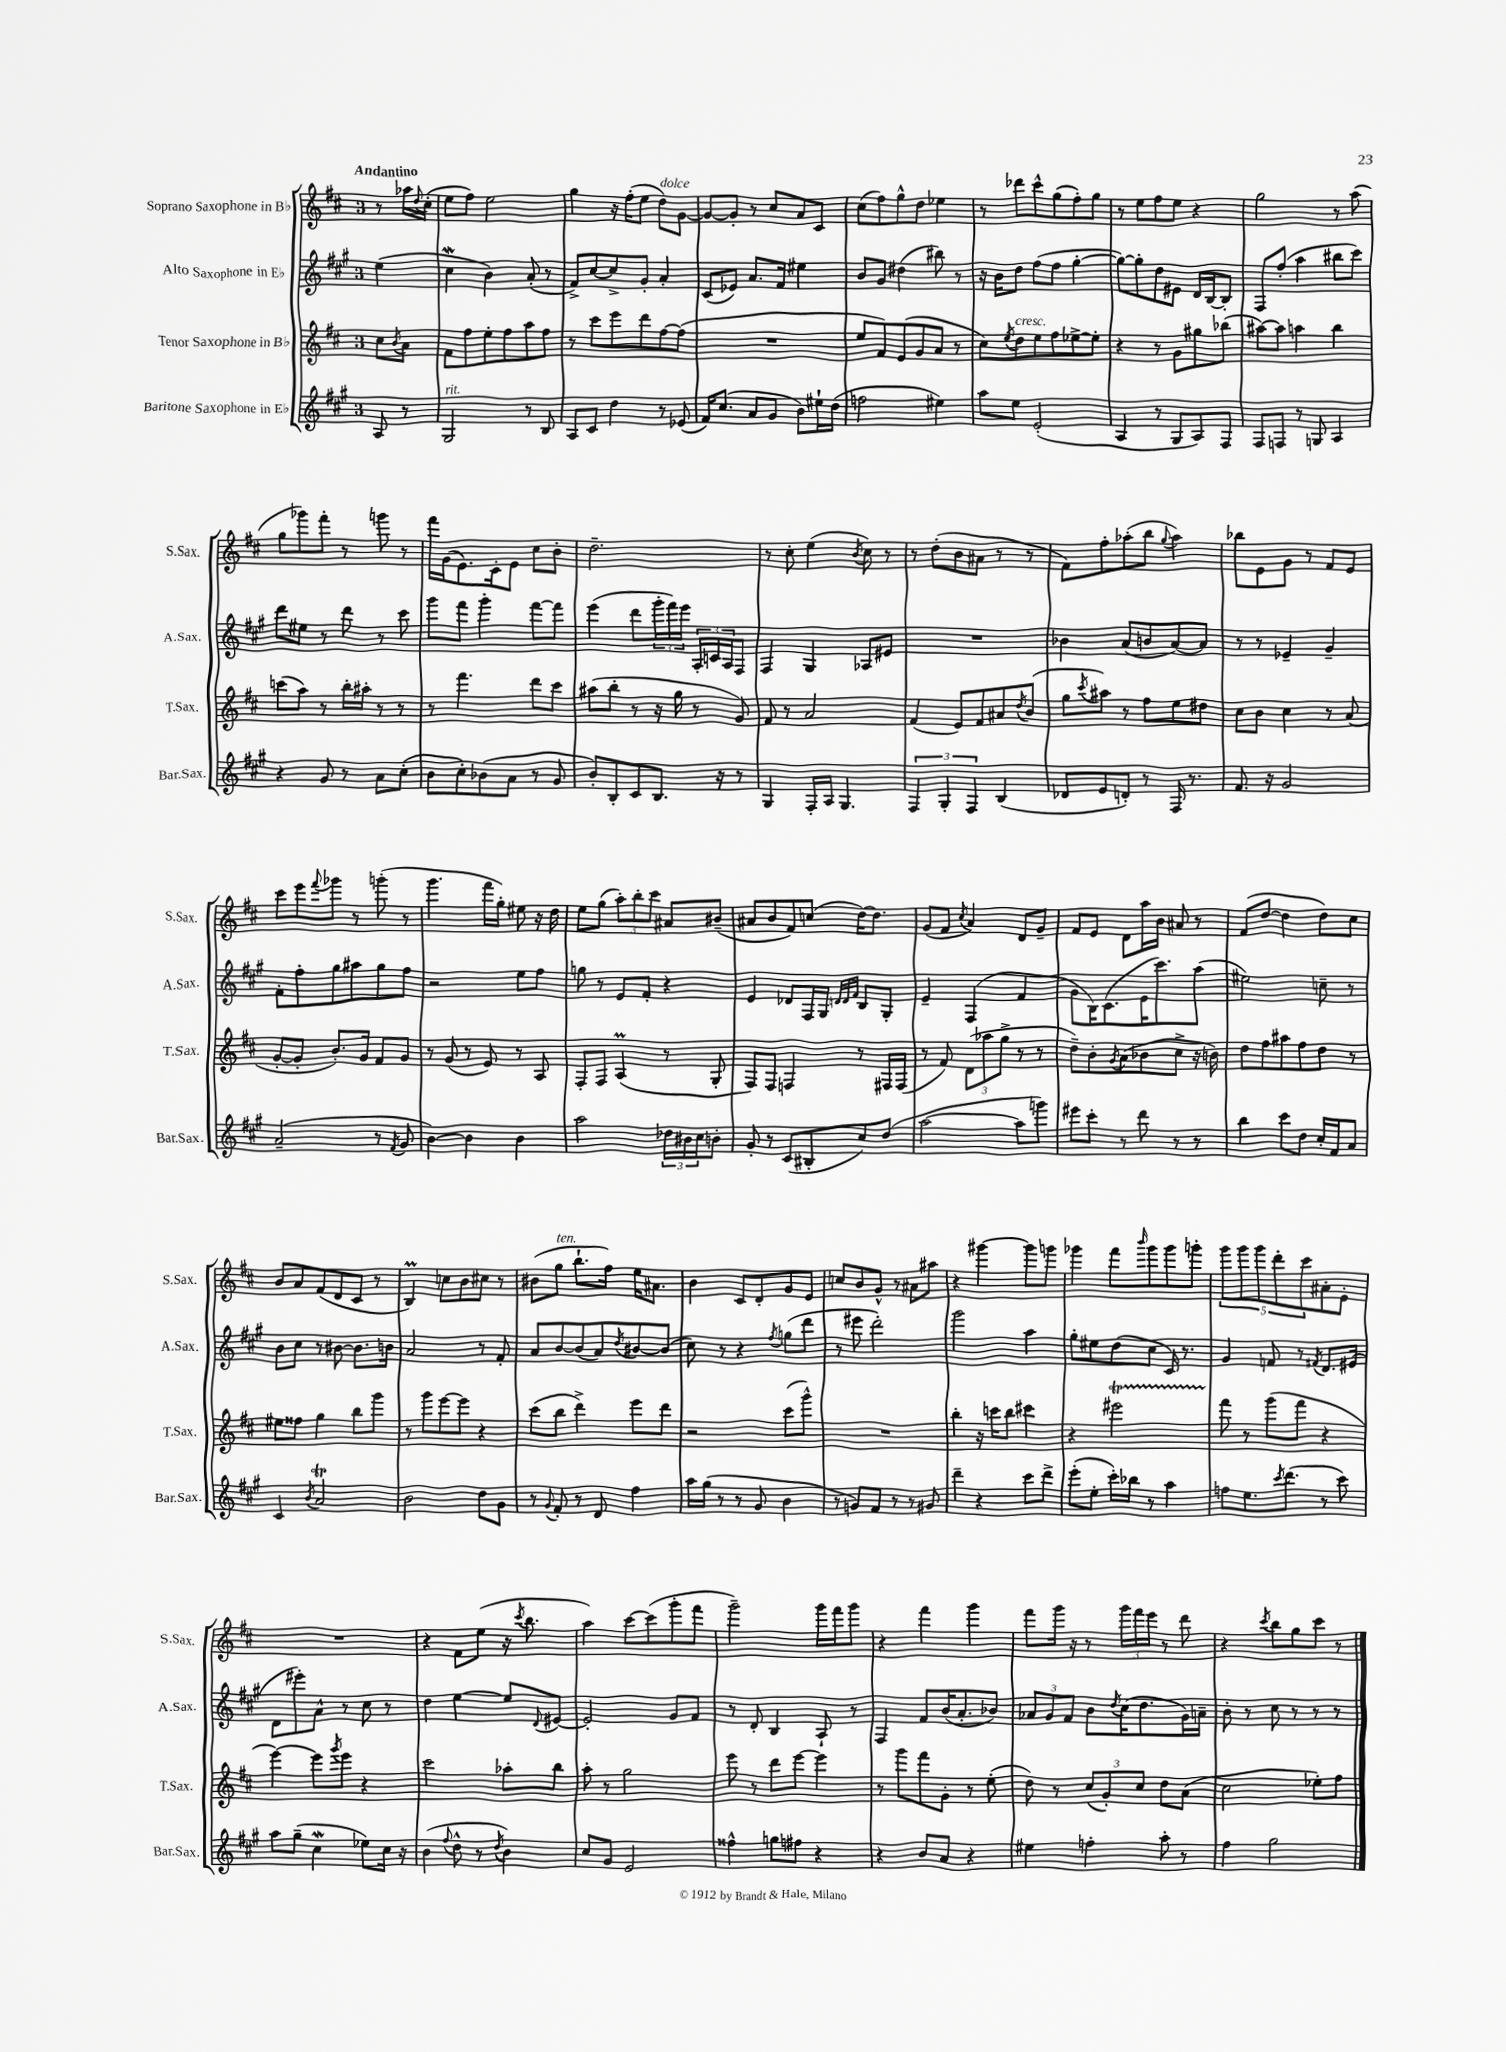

**kern	**kern	**kern	**kern
*part4	*part3	*part2	*part1
*staff4	*staff3	*staff2	*staff1
*I"Baritone Saxophone in E♭	*I"Tenor Saxophone in B♭	*I"Alto Saxophone in E♭	*I"Soprano Saxophone in B♭
*I'Bar.Sax.	*I'T.Sax.	*I'A.Sax.	*I'S.Sax.
*clefG2	*clefG2	*clefG2	*clefG2
*k[f#c#g#]	*k[f#c#]	*k[f#c#g#]	*k[f#c#]
*M3/4	*M3/4	*M3/4	*M3/4
=	=	=	=
!	!	!	!LO:TX:a:B:t=Andantino
8A/	8cc#\L	(4ee\	8r
.	8qb/	.	.
8r	8a\J	.	16aa-X\LL
.	.	.	8qqdd/
.	.	.	(16cc#'\JJ
=1	=1	=1	=1
!LO:TX:a:i:t=rit.	!	!	!
2G#/	8f#\L	4cc#W\	8ee\L
.	8ff#\	.	8ff#\J)
.	8ee'\	4b\)	2ee\
.	8ff#\	.	.
8r	8aa\	(8a'/	.
8B/	8ff#\J	8r	.
=2	=2	=2	=2
8A/L	8r	8f#^/L)	4gg\
8c#/J	8ccc#\L	[8cc#/	.
4dd\	8eee\	8cc#^/]	16r
.	.	.	(16ff#'\KL
.	8ddd\	8g#'/J	8ee\J
!	!	!	!LO:TX:a:i:t=dolce
8r	[8ff#\	4a'/	8dd\L)
(8e-X/	(8ff#\J]	.	[8g\J
=3	=3	=3	=3
16f#/KL)	2.r	(8c#/L	8g/L_
(8.cc#/J	.	.	.
.	.	8e-X/J)	8g'/J]
8a/L	.	8.a/L	8r
8g#/J	.	.	8cc#/L
.	.	16f#/Jk	.
8b\L)	.	4ee#X\	8a/
16ee#X`\L	.	.	8c#/J
(16dd\JJ	.	.	.
=4	=4	=4	=4
2ffn\	8ee/L	8b/L	(8cc#\L
.	8f#/)	8g#/J	8ff#\)
.	(8e/	(4dd#X\	8gg^^\
.	8g/	.	8dd\J
4ee#X\)	8a/J	8bb#X\)	4ee-X\
.	8r	8r	.
=5	=5	=5	=5
8aa\L	8cc#\L)	16r	8r
.	.	16b\KL	.
.	8qee/	.	.
!	!LO:TX:a:i:t=cresc.	!	!
8ee\J	8dd\	8dd\J	8ddd-X\L
(2e'/	8ee\	(8ff#\L	8ccc#^^\
.	8ff#\	8ff#\J	(8gg\
.	[8ee-X^\	[4gg#'\	8ff#'\)
.	8ee-'\J]	.	8gg\J
=6	=6	=6	=6
4A/	4r	8gg#\L_)	8r
.	.	8gg#'\]	8ee\L
8r	8r	8dd\	8ff#\
8G#/L	8g\L	8e#X\J	8ee\J
8A/)	8gg#X\	16d/LL	4r
.	.	[16B/J	.
8F#/J	(8bb-X\J	8B'/J]	.
=7	=7	=7	=7
8F#/L	[8aa#X\L)	8F#/L	2gg\
8Fn/J	8aa#\J]	(8ff#'/J	.
8r	4aan\	4aa\	.
8Gn/	.	.	.
4A/	4bb\	8bb#X\L	8r
.	.	8ccc#\J)	(8aa\
!!LO:LB:g=z
=8	=8	=8	=8
4r	(8cccn\L	8ddd\L	8gg\L
.	8aa\J)	8ee#X\J	8ggg-X\)
8g#/	8r	8r	8fff#'\J
8r	16bb'\LL	8ddd\	8r
.	16aa#X'\JJ	.	.
8a\L	8r	8r	8gggn\
(8cc#'\J	8r	8ccc#\	8r
=9	=9	=9	=9
8b\L	8r	8ggg#\L	16fff#\LL
.	.	.	(16g\J
8cc#'\)	4.fff#\	8fff#\J	8.e\)
(8b-X\	.	4ggg#'\	.
.	.	.	16c#'\k
8a\J	.	.	8e\J
8r	8ddd\L	[8fff#\L	8cc#\L
8g#/	8ccc#\J	8fff#\J]	8b'\J
=10	=10	=10	=10
8b'/L)	(8aa#X\L	(4eee\	2.dd~\
8B'/	8bb'\J	.	.
8c#/	8r	8ddd\L	.
8.B/J	16r	24ggg#'\L	.
.	.	24fff#\)	.
.	16gg\	.	.
.	.	24eee\JJ	.
.	8r	24A'/LL	.
.	.	24cn/	.
16r	.	.	.
.	.	24A/J	.
8r	8g/)	8F#/J	.
=11	=11	=11	=11
4G#/	8f#/	4F#/	8r
.	8r	.	8cc#'\
16F#'/LL	2a/	4G#/	(4ee\
16A/JJ	.	.	.
4.G#/	.	.	.
.	.	.	8qb/
.	.	8A-X/L	8cc#\)
.	.	8e#X/J	8r
=12	=12	=12	=12
6F#/	(4f#/	2.r	8r
.	.	.	(8dd'\L
6G#'/	.	.	.
.	8e/L)	.	8b\
6F#/	.	.	.
.	8f#/	.	8a#X\J
(4B/	8a#X/	.	8r
.	8qdd/	.	.
.	(8b/J	.	8r
=13	=13	=13	=13
8d-X/L	8gg\L	4b-X\	8f#\L)
.	8qccc#/	.	.
8e/	8aa#X\J)	.	8ff#'\
8dn'/J)	8r	(8a/L	(8aa-X'\
8r	8ff#\L	8bn/	8bb\J
.	.	.	8qqgg/
16F#/	8ee\	[8a/)	4aa-\)
8.r	.	.	.
.	8dd#X\J	8a/J]	.
=14	=14	=14	=14
8.f#/	8cc#\L	8r	8bb-X\L
.	8b\J	8r	8e\
16r	.	.	.
2g#/	4cc#\	4e-X~/	8g\J
.	.	.	8r
.	8r	4g#~/	8f#/L
.	(8a/	.	8e/J
!!LO:LB:g=z
=15	=15	=15	=15
(2a~/	[8g'/L	8f#'\L	8ccc#\L
.	8g'/J]	8ff#'\	8eee\
.	.	.	8qqfff#/
.	8.b'/L)	8gg#\	8ggg-X\J
.	.	8aa#X\	8r
.	16g/Jk	.	.
8r	8f#/L	8gg#\	(8gggn'\
8qf#/	.	.	.
8g#/	8g/J	8ff#\J	8r
=16	=16	=16	=16
[4b\)	8r	2r	4.ggg\
.	(8g/	.	.
4b\]	8r	.	.
.	8e/)	.	16fff#\LL
.	.	.	16gg'\JJ)
4b\	8r	8ee\L	8ee#X\
.	8A/	8ff#\J	16r
.	.	.	16dd\
=17	=17	=17	=17
2aa\	8F#'/L	8ggn\	8ee\L
.	8F#/J	8r	(8gg\J
.	(4AM/	8e/L	12aa'\L)
.	.	.	12bb'\
.	.	8f#'/J	.
.	.	.	12ccc#\J
24dd-X\LL	8r	4r	8a#X/L
24b#X\	.	.	.
24cc#\J	.	.	.
8bn'\J	8G'/	.	(8b#X~/J
=18	=18	=18	=18
8g#'/	8F#/L)	4e/	8a#X/L
8r	8F#/J	.	8b/
(8c#/L	4Fn/	8d-X/L	8f#/)
8B#X'/	.	16F#/L	(8ccn/J
.	.	16G#/JJ	.
.	.	32qqdn/LLL	.
.	.	32qqd/	.
.	.	32qqf#/JJJ	.
8cc#/)	8r	8B/L	[16dd\KL)
.	.	.	8.dd\J]
(8dd/J	16F#X/LL	8G#'/J	.
.	(16F#/JJ	.	.
=19	=19	=19	=19
[2aa\	8r	4e~/	(8g/L
.	8f#/)	.	8f#/J
.	.	.	8qcc#/
.	(12d\L	(4F#/	4a/)
.	12aa-X\	.	.
.	12gg^\J	.	.
8aa\L]	8r	4f#/	8d/L
8gggn\J)	8r	.	8g~/J
=20	=20	=20	=20
8eee#X\L	8dd~\L)	8g#\L	8f#/L
8ccc#'\J	8b'\	16B\K)	8e/J
.	.	(8.c#\	.
.	8qg/	.	.
8r	(8a\	.	8d\L
8ddd\	8b-X\	16e\K	16aa\L
.	.	8.ccc#\)	16b\JJ
8r	8cc#^\J	.	8a#X/
8r	16r	(8aa\J	8r
.	16bn\)	.	.
=21	=21	=21	=21
4bb\	8dd\L	2ee#X\)	(8f#/L
.	8ff#\	.	[8dd/J
8ccc#\L	8aa#X\	.	4dd\]
8dd\J	8ff#\	.	.
16cc#'/LL	8dd\J	8ccn~\	8dd\L)
16f#/J	.	.	.
8a/J	8r	8r	8cc#\J
!!LO:LB:g=z
=22	=22	=22	=22
4c#/	8ee#X\L	8b\L	8b/L
.	8ff##X\J	8cc#\J	8a/
8qb/	.	.	.
2aT/	4gg\	8r	(8f#/
.	.	[8b#X\	8d/
.	8bb\L	8.b#\L]	8c#/J
.	8ggg\J	.	8r
.	.	16bn\Jk	.
=23	=23	=23	=23
2b\	8r	2a/	4BM/)
.	8ggg\L	.	.
.	[8eee\	.	8ccn\L
.	8eee\J]	.	8b\
8dd\L	4r	8r	8cc#X\J
8g#\J	.	8f#'/	8r
=24	=24	=24	=24
8r	(8ccc#\L	8a/L	(8b#X\L
8qqg#/	.	.	.
!	!	!	!LO:TX:a:i:t=ten.
8f#'/	8bb\J	[8b/	8gg\J
8r	4ddd^\)	(8b/]	8.bb`\L
8d/	.	8a/)	.
.	.	.	16ff#\Jk)
.	.	8qdd/	.
4ff#\	8eee\L	[8b#X/	16ee\KL
.	.	.	8.a#X\J
.	8ddd\J	(8b#/J]	.
=25	=25	=25	=25
16aa\LL	2r	8cc#\)	4b\
(16gg#\JJ	.	.	.
8r	.	8r	.
8r	.	4r	8c#/L
8g#/	.	.	8d'/
.	.	8qff#/	.
4b\	(8ccc#\L	(8ggn\L	8g/
.	8ggg^^\J)	8ddd\J	8e/J
=26	=26	=26	=26
8r	2.r	8r	8ccn/L
8gn/L)	.	8eee#X\	8b/
8f#/J	.	2ddd'\)	8g^^/J
8r	.	.	8r
8r	.	.	8a#X\L
8g#X/	.	.	8aa#X\J
=27	=27	=27	=27
4ddd~\	4bb'\	2ggg#\	4r
4r	16r	.	[4ggg#X\
.	16cccn\KL	.	.
.	8bb\J	.	.
8ccc#\L	4ccc#X\	4aa\	8ggg#\L]
8ddd^\J	.	.	8gggn\J
=28	=28	=28	=28
(8eee'\L	4r	8gg#'\L	4ggg-X\
8ee'\J	.	8ee#X\	.
16ccc#'\LL)	2eee#Xt\	(8dd\	8fff#\L
16bb-X\JJ	.	.	.
.	.	.	16qqbbb/
8r	.	8cc#\J	8ggg-\
4aa\	.	16c#/)	8ggg-\
.	.	8.r	.
.	.	.	8gggn'\J
=29	=29	=29	=29
8ffn\L	8fff#\	4g#/	10ggg\L
.	.	.	10ggg\
8.ee\	8r	.	.
.	.	.	10ggg\
.	(8ggg\L	8fn/	.
.	.	.	10ddd'\
8qccc#/	.	.	.
(8.ddd\J	.	.	.
.	8fff#\J	8r	.
.	.	.	10ccc#\
.	.	8qf#X/	.
8r	4r	8.d/L	8a#X'\
8ccc#\)	.	.	8e'\J
.	.	(16e#X/Jk	.
!!LO:LB:g=z
=30	=30	=30	=30
8aa\L	[4eee\)	8d\L	2.r
(8gg#~\J	.	8eee#X'\)	.
4cc#W\	8eee\L]	8a^^\J	.
.	8qggg/	.	.
.	8eee\J	8r	.
8ee-X\L)	4r	8cc#\	.
16cc#\Jk	.	8r	.
16r	.	.	.
=31	=31	=31	=31
(4b\	2ccc#\	4dd\	4r
8qqff#/	.	.	.
8dd^^\	.	[4ee\	8f#\L
8r	.	.	(8ee\J
8qdd/	.	.	.
4b\)	8aa-X'\L	8ee/L]	16r
.	.	.	8qccc#/
.	.	.	8.bb\
.	.	8qqd/	.
.	8bb\J	[8e#X/J	.
=32	=32	=32	=32
8cc#/L	8aa'\	2e#'/]	4aa\)
8g#/J	8r	.	.
2e/	2gg\	.	[8ccc#\L
.	.	.	(8ccc#\]
.	.	8g#/L	8ggg'\
.	.	8f#/J	8fff#\J
=33	=33	=33	=33
4ff##X^^\	8eee\	8r	2ggg~\)
.	8r	8d'/	.
8ggn\L	8ddd\L	4B/	.
8ff#X\J	[8eee\J	.	.
4r	4eee\]	8A`/	16ggg\LL
.	.	.	16fff#\J
.	.	8r	8ggg\J
=34	=34	=34	=34
4r	8r	4F#/	4r
.	8ggg\L	.	.
8b/L	8fff#\	8f#/L	4fff#\
8a/J	8g'\J	(16b/K	.
.	.	8.a'/	.
4r	8r	.	4ggg\
.	(8ee'\	8b-X/J)	.
=35	=35	=35	=35
4ee#X\	8dd\)	12a-X/L	8fff#\L
.	.	12g#/	.
.	8r	.	16ggg\Jk
.	.	12f#/J	.
.	.	.	16r
4ffn'\	(12cc#/L	8b\L	8r
.	12g'/)	.	.
.	.	8qdd/	.
.	.	(16cc#\K	24ggg\LL
.	12cc#/J	.	24fff#\
.	.	8.dd\	.
.	.	.	24eee\JJ
8aa'\	8dd\L	.	8r
8r	(8a\J	16g#\L)	8ddd\
.	.	16an~\JJ	.
=36	=36	=36	=36
4ff#\	2cc#\	8b'\	4r
.	.	8r	.
.	.	.	8qccc#/
2gg#\	.	8cc#\	8bb\L
.	.	8r	8gg\
.	8ee-X'\L)	8r	8ccc#\J
.	8ff#\J	8r	8r
==	==	==	==
*-	*-	*-	*-
